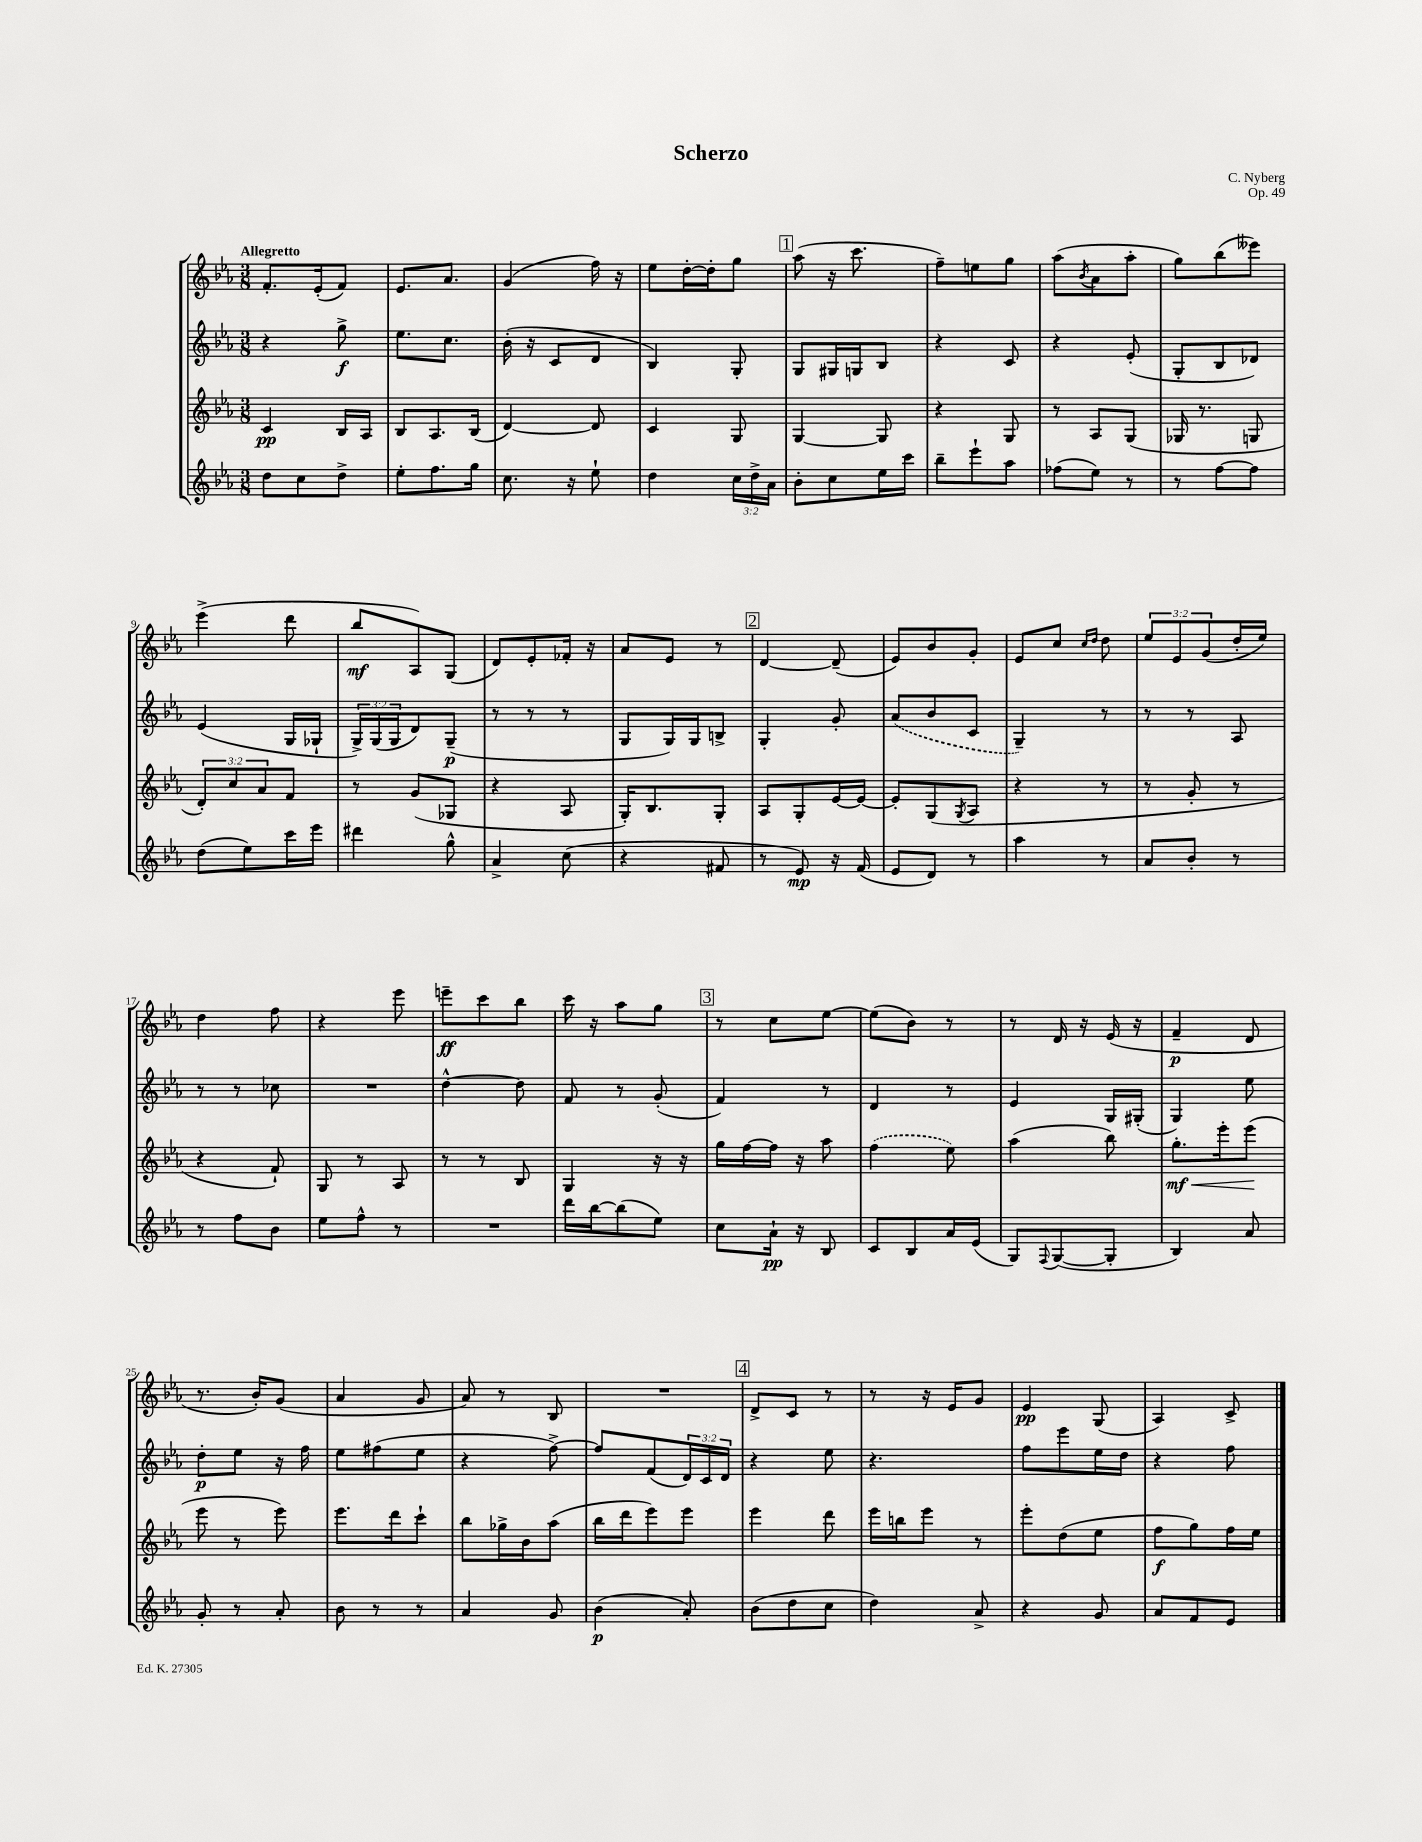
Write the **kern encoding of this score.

**kern	**dynam	**kern	**dynam	**kern	**dynam	**kern	**dynam
*part4	*part4	*part3	*part3	*part2	*part2	*part1	*part1
*staff4	*staff4	*staff3	*staff3	*staff2	*staff2	*staff1	*staff1
*clefG2	*	*clefG2	*	*clefG2	*	*clefG2	*
*k[b-e-a-]	*	*k[b-e-a-]	*	*k[b-e-a-]	*	*k[b-e-a-]	*
*M3/8	*	*M3/8	*	*M3/8	*	*M3/8	*
=1	=1	=1	=1	=1	=1	=1	=1
!	!	!	!	!	!	!LO:TX:a:B:t=Allegretto	!
8dd\L	.	4c/	pp	4r	.	8.f'/L	.
8cc\	.	.	.	.	.	.	.
.	.	.	.	.	.	(16e-'/k	.
8dd^\J	.	16B-/LL	.	8gg^\	f	8f/J)	.
.	.	16A-/JJ	.	.	.	.	.
=2	=2	=2	=2	=2	=2	=2	=2
8ee-'\L	.	8B-/L	.	8.ee-\L	.	8.e-/L	.
8.ff\	.	8.A-/	.	.	.	.	.
.	.	.	.	8.cc\J	.	8.a-/J	.
16gg\Jk	.	(16B-/Jk	.	.	.	.	.
=3	=3	=3	=3	=3	=3	=3	=3
8.cc\	.	[4d/)	.	(16b-'\	.	(4g/	.
.	.	.	.	16r	.	.	.
.	.	.	.	8c/L	.	.	.
16r	.	.	.	.	.	.	.
8ee-`\	.	8d/]	.	8d/J	.	16ff\)	.
.	.	.	.	.	.	16r	.
=4	=4	=4	=4	=4	=4	=4	=4
4dd\	.	4c/	.	4B-/)	.	8ee-\L	.
.	.	.	.	.	.	[16dd'\L	.
.	.	.	.	.	.	16dd'\J]	.
24cc\LL	.	8G/	.	8G'/	.	8gg\J	.
24dd^\	.	.	.	.	.	.	.
24a-\JJ	.	.	.	.	.	.	.
!!LO:REH:place=s1:t=1
=5	=5	=5	=5	=5	=5	=5	=5
8b-'\L	.	[4G/	.	8G/L	.	(8aa-\	.
8cc\	.	.	.	16G#X/L	.	16r	.
.	.	.	.	16Gn/J	.	8.ccc\	.
16ee-\L	.	8G/]	.	8B-/J	.	.	.
16ccc\JJ	.	.	.	.	.	.	.
=6	=6	=6	=6	=6	=6	=6	=6
8bb-~\L	.	4r	.	4r	.	8ff~\L)	.
8eee-`\	.	.	.	.	.	8een\	.
8aa-\J	.	8G/	.	8c/	.	8gg\J	.
=7	=7	=7	=7	=7	=7	=7	=7
(8ff-X\L	.	8r	.	4r	.	(8aa-\L	.
.	.	.	.	.	.	8qb-/	.
8ee-\J)	.	8A-/L	.	.	.	8a-\	.
8r	.	(8G/J	.	(8e-'/	.	8aa-'\J	.
=8	=8	=8	=8	=8	=8	=8	=8
8r	.	16G-X/	.	8G'/L	.	8gg\L)	.
.	.	8.r	.	.	.	.	.
[8ff\L	.	.	.	8B-/	.	(8bb-\	.
8ff\J]	.	8Gn/	.	8d-X/J)	.	8eee--X\J)	.
!!LO:LB:g=z
=9	=9	=9	=9	=9	=9	=9	=9
(8dd\L	.	12d'/L)	.	(4e-/	.	(4eee-^\	.
.	.	12cc/	.	.	.	.	.
8ee-\)	.	.	.	.	.	.	.
.	.	12a-/	.	.	.	.	.
16ccc\L	.	8f/J	.	16G/LL	.	8ddd\	.
16eee-\JJ	.	.	.	16G-X`/JJ	.	.	.
=10	=10	=10	=10	=10	=10	=10	=10
4ddd#X\	.	8r	.	24G^/LL)	.	8bb-/L	mf
.	.	.	.	(24G/	.	.	.
.	.	.	.	24G/J	.	.	.
.	.	(8g/L	.	8d/)	.	8A-/)	.
8gg^^\	.	8G-X/J	.	(8G~/J	p	(8G/J	.
=11	=11	=11	=11	=11	=11	=11	=11
4a-^/	.	4r	.	8r	.	8d/L)	.
.	.	.	.	8r	.	8e-'/	.
(8cc\	.	8A-/	.	8r	.	16f-X'/Jk	.
.	.	.	.	.	.	16r	.
=12	=12	=12	=12	=12	=12	=12	=12
4r	.	16G'/KL)	.	8G/L	.	8a-/L	.
.	.	8.B-/	.	.	.	.	.
.	.	.	.	16G/L)	.	8e-/J	.
.	.	.	.	16G/J	.	.	.
8f#X/	.	8G'/J	.	8Bn^/J	.	8r	.
!!LO:REH:place=s1:t=2
=13	=13	=13	=13	=13	=13	=13	=13
8r	.	8A-/L	.	4G'/	.	[4d/	.
8e-/)	mp	8G'/	.	.	.	.	.
16r	.	[16e-/L	.	8g'/	.	(8d~/]	.
(16f/	.	16e-/JJ_	.	.	.	.	.
=14	=14	=14	=14	=14	=14	=14	=14
8e-/L	.	8e-'/L]	.	(8a-/L	.	8e-/L)	.
8d/J)	.	(8G/	.	8b-/	.	8b-/	.
.	.	8qG/	.	.	.	.	.
8r	.	8A-/J	.	8c/J	.	8g'/J	.
=15	=15	=15	=15	=15	=15	=15	=15
4aa-\	.	4r	.	4G~/)	.	8e-/L	.
.	.	.	.	.	.	8cc/J	.
.	.	.	.	.	.	16qqcc/LL	.
.	.	.	.	.	.	16qqdd/JJ	.
8r	.	8r	.	8r	.	8dd\	.
=16	=16	=16	=16	=16	=16	=16	=16
8a-/L	.	8r	.	8r	.	12ee-/L	.
.	.	.	.	.	.	12e-/	.
8b-'/J	.	8g'/	.	8r	.	.	.
.	.	.	.	.	.	(12g/	.
8r	.	8r	.	8A-/	.	16dd'/L	.
.	.	.	.	.	.	16ee-/JJ)	.
!!LO:LB:g=z
=17	=17	=17	=17	=17	=17	=17	=17
8r	.	4r	.	8r	.	4dd\	.
8ff\L	.	.	.	8r	.	.	.
8b-\J	.	8f`/)	.	8cc-X\	.	8ff\	.
=18	=18	=18	=18	=18	=18	=18	=18
8ee-\L	.	8G/	.	4.r	.	4r	.
8ff^^\J	.	8r	.	.	.	.	.
8r	.	8A-/	.	.	.	8eee-\	.
=19	=19	=19	=19	=19	=19	=19	=19
4.r	.	8r	.	[4dd^^\	.	8eeen~\L	ff
.	.	8r	.	.	.	8ccc\	.
.	.	8B-/	.	8dd\]	.	8bb-\J	.
=20	=20	=20	=20	=20	=20	=20	=20
16ddd\LL	.	4G/	.	8f/	.	16ccc\	.
[16bb-\J	.	.	.	.	.	16r	.
(8bb-\]	.	.	.	8r	.	8aa-\L	.
8ee-\J)	.	16r	.	(8g'/	.	8gg\J	.
.	.	16r	.	.	.	.	.
!!LO:REH:place=s1:t=3
=21	=21	=21	=21	=21	=21	=21	=21
8cc\L	.	16gg\LL	.	4f/)	.	8r	.
.	.	[16ff\	.	.	.	.	.
16a-`\Jk	pp	16ff\JJ]	.	.	.	8cc\L	.
16r	.	16r	.	.	.	.	.
8B-/	.	8aa-\	.	8r	.	[8ee-\J	.
=22	=22	=22	=22	=22	=22	=22	=22
8c/L	.	(4ff\	.	4d/	.	(8ee-\L]	.
8B-/	.	.	.	.	.	8b-\J)	.
16a-/L	.	8ee-\)	.	8r	.	8r	.
(16e-/JJ	.	.	.	.	.	.	.
=23	=23	=23	=23	=23	=23	=23	=23
8G/L)	.	(4aa-\	.	4e-/	.	8r	.
8qqF/	.	.	.	.	.	.	.
([8G/	.	.	.	.	.	16d/	.
.	.	.	.	.	.	16r	.
8G'/J]	.	8bb-\)	.	16G/LL	.	(16e-/	.
.	.	.	.	(16G#X'/JJ	.	16r	.
=24	=24	=24	=24	=24	=24	=24	=24
!	!	!	!LO:HP:b	!	!	!	!
4B-/)	.	8.gg'\L	< mf	4G/)	.	4f~/	p
.	.	16eee-'\k	.	.	.	.	.
8a-/	.	(8eee-\J	.	8ee-\	.	8d/	.
.	.	.	[	.	.	.	.
!!LO:LB:g=z
=25	=25	=25	=25	=25	=25	=25	=25
8g'/	.	8eee-\	.	8dd'\L	p	8.r	.
8r	.	8r	.	8ee-\J	.	.	.
.	.	.	.	.	.	16b-'/KL)	.
8a-'/	.	8eee-\)	.	16r	.	(8g/J	.
.	.	.	.	16ff\	.	.	.
=26	=26	=26	=26	=26	=26	=26	=26
8b-\	.	8.eee-\L	.	8ee-\L	.	4a-/	.
8r	.	.	.	(8ff#X\	.	.	.
.	.	16ddd\k	.	.	.	.	.
8r	.	8ccc`\J	.	8ee-\J	.	8g/	.
=27	=27	=27	=27	=27	=27	=27	=27
4a-/	.	8bb-\L	.	4r	.	8a-/)	.
.	.	16gg-X^\L	.	.	.	8r	.
.	.	16b-\J	.	.	.	.	.
8g/	.	(8aa-\J	.	[8ff^\)	.	8B-/	.
=28	=28	=28	=28	=28	=28	=28	=28
(4b-\	p	16bb-\LL	.	8ff/L]	.	4.r	.
.	.	16ddd\J	.	.	.	.	.
.	.	8eee-\)	.	(8f/	.	.	.
8a-'/)	.	8eee-\J	.	24d/L)	.	.	.
.	.	.	.	24c/	.	.	.
.	.	.	.	24d/JJ	.	.	.
!!LO:REH:place=s1:t=4
=29	=29	=29	=29	=29	=29	=29	=29
(8b-\L	.	4eee-\	.	4r	.	8d^/L	.
8dd\	.	.	.	.	.	8c/J	.
8cc\J	.	8ddd\	.	8ee-\	.	8r	.
=30	=30	=30	=30	=30	=30	=30	=30
4dd\)	.	16eee-\LL	.	4.r	.	8r	.
.	.	16bbn\J	.	.	.	.	.
.	.	8eee-\J	.	.	.	16r	.
.	.	.	.	.	.	16e-/KL	.
8a-^/	.	8r	.	.	.	8g/J	.
=31	=31	=31	=31	=31	=31	=31	=31
4r	.	8eee-'\L	.	8ff\L	.	4e-/	pp
.	.	(8dd\	.	8eee-\	.	.	.
8g/	.	8ee-\J	.	16ee-\L	.	(8G/	.
.	.	.	.	16dd\JJ	.	.	.
=32	=32	=32	=32	=32	=32	=32	=32
8a-/L	.	8ff\L	f	4r	.	4A-/)	.
8f/	.	8gg\)	.	.	.	.	.
8e-/J	.	16ff\L	.	8ff\	.	8c^/	.
.	.	16ee-\JJ	.	.	.	.	.
==	==	==	==	==	==	==	==
*-	*-	*-	*-	*-	*-	*-	*-
